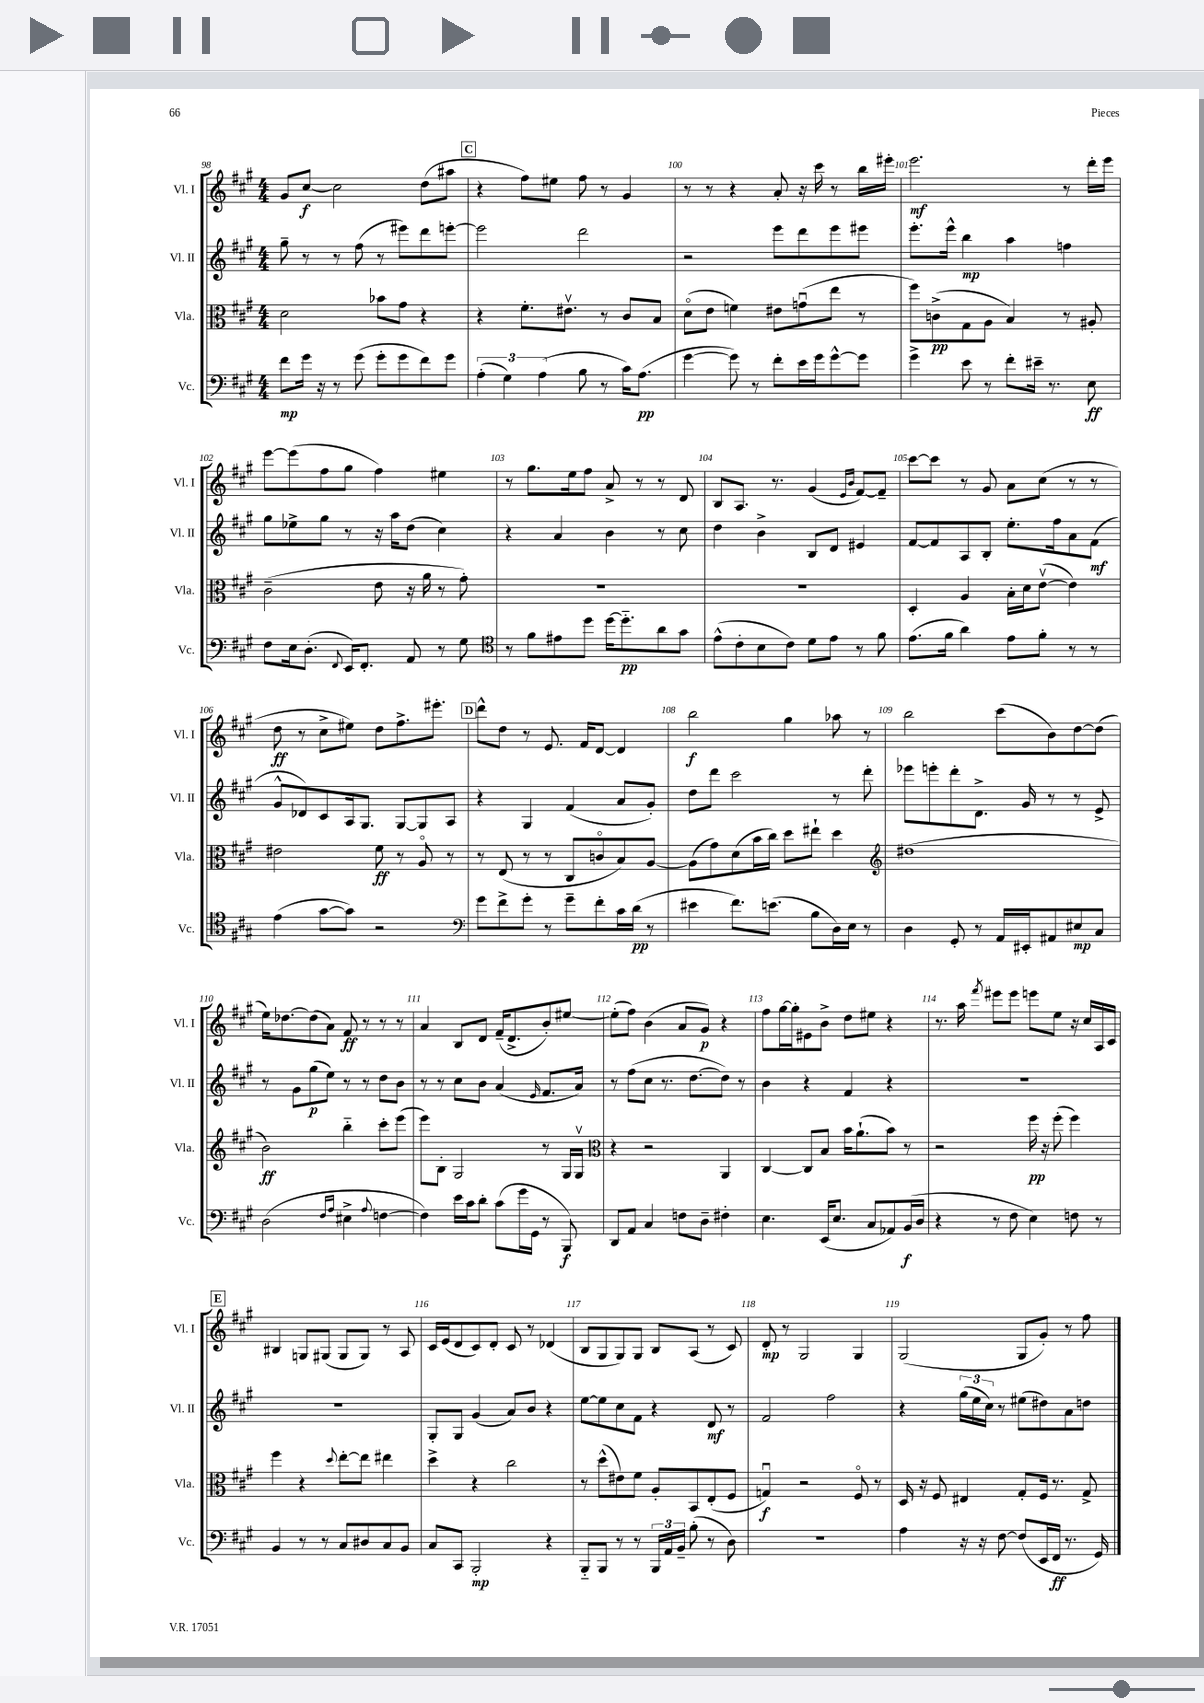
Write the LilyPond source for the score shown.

<<
\new StaffGroup <<
\new Staff = "s0" \with { instrumentName = "Vl. I" shortInstrumentName = "Vl. I" } {
    \clef treble \key a \major \numericTimeSignature \time 4/4
    \autoBeamOff gis'8[ cis''8]~\f cis''2 d''8[( ais''8] |
    \mark \markup { \box "C" } r4 fis''8[) eis''8] fis''8 r8 gis'4 |
    r8 r8 r4 a'8-. r16 cis'''16 r8 b''16[ eis'''16]-. |
    e'''2.\mf r8 d'''16[-. e'''16] |
    e'''8[~ e'''8( fis''8 gis''8] fis''4) eis''4 |
    r8 gis''8.[ e''16 fis''8] a'8-> r8 r8 d'8 |
    b8[ a8.] r8. gis'4( \grace { e'16[ b'16] } fis'8[~) fis'8]-- |
    cis'''8[~ cis'''8] r8 gis'8 a'8[ cis''8]( r8 r8 |
    d''8\ff r8 cis''8[-> eis''8]) d''8[ fis''8.-> eis'''8.]-. |
    \mark \markup { \box "D" } d'''8[-^ d''8] r8 e'8. fis'16[ d'8]~ d'4 |
    b''2\f gis''4 aes''8 r8 |
    b''2 cis'''8[( b'8) d''8~ d''8]( |
    e''16[) des''8.~ des''8( a'8]) fis'8\ff r8 r8 r8 |
    a'4 b8[ d'8] fis'16[--( d'8.-> b'8-.) eis''8]~ |
    eis''8[-.( fis''8]) b'4( a'8[ gis'8]\p) r4 |
    fis''8[ gis''16~ gis''16-. eis'8 b'8]-> d''8[ eis''8] r4 |
    r8. a''16 \acciaccatura { fis'''8 } eis'''8[ eis'''8] e'''8[ e''8] r16 cis''16[ a16 cis'16] |
    \mark \markup { \box "E" } bis4 g8[ gis8]( gis8[ gis8]) r8 a8 |
    cis'16[ e'16( d'8 cis'8) d'8]-. cis'8 r8 des'4( |
    b8[ gis8 gis8) gis8] b8[ a8]( r8 cis'8) |
    d'8-.\mp r8 gis2 gis4 |
    gis2( gis8[ gis'8]-.) r8 fis''8 \bar "|." |
}
\new Staff = "s1" \with { instrumentName = "Vl. II" shortInstrumentName = "Vl. II" } {
    \clef treble \key a \major \numericTimeSignature \time 4/4
    \autoBeamOff gis''8-- r8 r8 fis''8( r8 eis'''8[) d'''8 e'''8]~-. |
    \mark \markup { \box "C" } e'''2 d'''2 |
    r2 e'''8[ d'''8 e'''8 eis'''8] |
    e'''8.[-. e'''16]-^ b''4\mp a''4 f''4 |
    gis''8[ ees''8-> gis''8] r8 r16 a''16[ d''8]( cis''4) |
    r4 a'4 b'4 r8 cis''8 |
    d''4 b'4-> b8[ d'8] eis'4 |
    fis'8[~ fis'8 a8 b8]-. e''8.[-. fis''16 a'8 fis'8]\mf( |
    gis'8[-^ des'8) cis'8 a16 gis8.] gis8[~ gis8 a8] |
    \mark \markup { \box "D" } r4 gis4 fis'4( a'8[ gis'8]-.) |
    d''8[ d'''8] cis'''2 r8 d'''8-. |
    ees'''8[ e'''8-. d'''8-. d'8.]-> gis'16 r8 r8 e'8-> |
    r8 gis'8[ gis''8\p( e''8]) r8 r8 d''8[ b'8] |
    r8 r8 cis''8[ b'8] a'4( \grace { e'16 } fis'8.[ a'16]) |
    r8 fis''8[( cis''8] r8. d''8.[~ d''8]) r8 |
    b'4 r4 fis'4 r4 |
    R1 |
    \mark \markup { \box "E" } R1 |
    gis8[-. gis8] gis'4( a'8[) b'8] r4 |
    e''8[~ e''8 cis''8 fis'8] r4 d'8\mf r8 |
    fis'2 fis''2 |
    r4 \tuplet 3/2 { gis''16[( e''16 cis''16]) } r8 eis''8[( dis''8) a'8 d''8] \bar "|." |
}
\new Staff = "s2" \with { instrumentName = "Vla." shortInstrumentName = "Vla." } {
    \clef alto \key a \major \numericTimeSignature \time 4/4
    \autoBeamOff d'2 bes'8[ gis'8] r4 |
    \mark \markup { \box "C" } r4 fis'8.[-. eis'8.]\upbow r8 cis'8[ b8] |
    d'8[\flageolet( e'8] f'4) eis'8[ g'8\downbow( e''8] r8 |
    fis''8[) c'8->\pp( gis8 a8] b4) r8 ais8-. |
    cis'2--( e'8 r16 a'16 r8 gis'8-.) |
    R1 |
    R1 |
    d4-. a4 b16[-. d'16 e'8]~\upbow( e'4) |
    eis'2 fis'8\ff r8 a8\flageolet r8 |
    \mark \markup { \box "D" } r8 e8( r8 r8 cis8[ c'8\flageolet b8) a8]~ |
    a8[( gis'8) d'8( b'16 cis''16]) d''8[ eis''8]-! d''4 |
    \clef treble dis''1( |
    b'2\ff) b''4-_ cis'''8[-. e'''8]( |
    e'''8[) b8]-. gis2 r8 gis16[ gis16]\upbow |
    \clef alto r4 r2 a,4 |
    cis4~ cis8[ b8] b'16[ a'8.-!( b'8]) r8 |
    r2 fis''16\pp r16 fis''8-.( fis''4) |
    \mark \markup { \box "E" } fis''4 r4 \appoggiatura { d''8 } e''8[~-. e''8] eis''4 |
    d''4-> r4 cis''2 |
    r8 d''8[-^( eis'8) fis'8] a8[-. b,8 e8-.( fis8] |
    g4\downbow\f) r2 fis8\flageolet r8 |
    d16 r16 fis8 eis4 gis8[-. fis16] r8. gis8-> \bar "|." |
}
\new Staff = "s3" \with { instrumentName = "Vc." shortInstrumentName = "Vc." } {
    \clef bass \key a \major \numericTimeSignature \time 4/4
    \autoBeamOff fis'8[\mp gis'16] r16 r8 gis'8( gis'8[-. gis'8 fis'8) gis'8] |
    \mark \markup { \box "C" } \tuplet 3/2 { a4-.( gis4) a4( } b8 r8 cis'16[) a8.]\pp( |
    gis'4~ gis'8) r8 fis'8[-. e'16 gis'16 gis'8~-^ gis'8] |
    gis'4-> e'8 r8 fis'8[-. eis'16]-- r8. e8\ff |
    fis8[ e16 d8.]-.( \appoggiatura { fis,8 } e,16[) fis,8.]-. a,8 r8 gis8 |
    \clef tenor r8 fis'8[ eis'8 d''8] d''16[~ d''8.-_\pp a'8 gis'8] |
    e'8[-^( cis'8-. b8 cis'8]) d'8[ e'8] r8 fis'8 |
    e'8.[( fis'16] a'4) e'8[ fis'8]-. r8 r8 |
    e'4( gis'8[~ gis'8]) r2 |
    \mark \markup { \box "D" } \clef bass gis'8[ fis'8-> gis'8]-. r8 gis'8[-- fis'8-. cis'16 d'16]\pp( r8 |
    eis'4 fis'8.[) e'8.]( b8[ d16) e16] r8 |
    d4 gis,8-. r8 a,16[ eis,16-. ais,8 eis8\mp cis8] |
    d2( \grace { fis16[ a16] } eis4-> \appoggiatura { a8 } f4~ |
    f4) e'16[ cis'16 d'8]-. cis'8[( gis'16 gis,16] r8 b,,8\f) |
    d,8[ a,8] cis4 f8[ d8]-- fis4-. |
    e4. e,16[( e8.] cis8[ aes,8) b,16\f( d16] |
    r4 r8 fis8 e4) f8 r8 |
    \mark \markup { \box "E" } b,4 r8 r8 cis8[ dis8 cis8 b,8] |
    cis8[ cis,8] b,,2-.\mp r4 |
    b,,8[-_ b,,8] r8 r8 \tuplet 3/2 { b,,16[ a,16 b,16]-- } b8-.( r8 d8) |
    R1 |
    a4 r16 r16 fis8~ fis8[( e,16 fis,16]\ff r8. gis,16) \bar "|." |
}
>>
>>
\layout { \context { \Score currentBarNumber = #98 \override BarNumber.break-visibility = ##(#f #t #t) barNumberVisibility = #all-bar-numbers-visible } }
